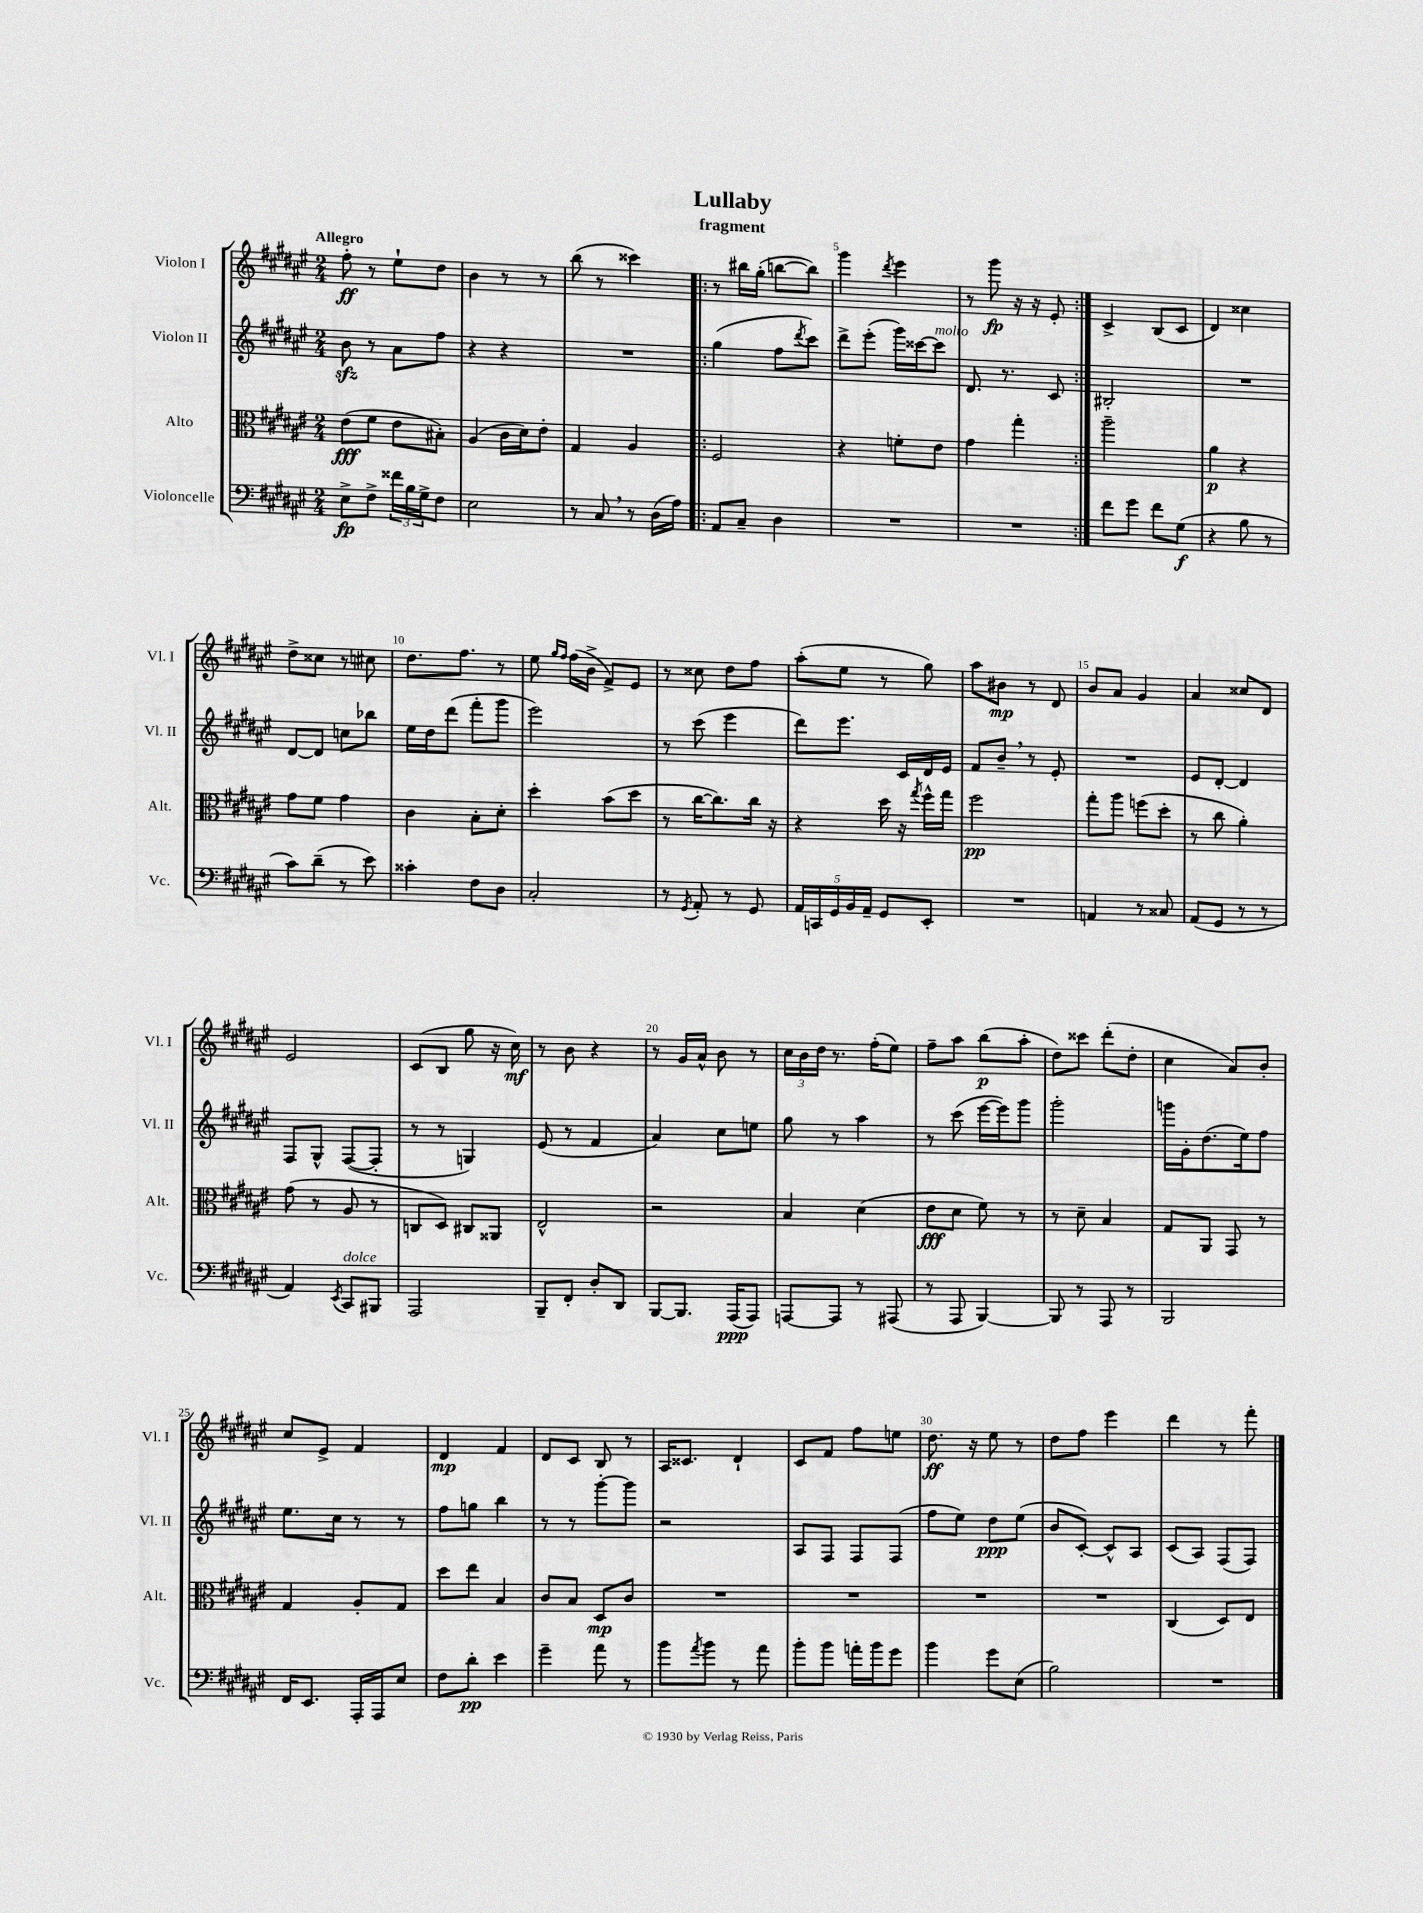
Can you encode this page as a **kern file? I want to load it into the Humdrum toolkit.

**kern	**dynam	**kern	**dynam	**kern	**dynam	**kern	**dynam
*part4	*part4	*part3	*part3	*part2	*part2	*part1	*part1
*staff4	*staff4	*staff3	*staff3	*staff2	*staff2	*staff1	*staff1
*I"Violoncelle	*	*I"Alto	*	*I"Violon II	*	*I"Violon I	*
*I'Vc.	*	*I'Alt.	*	*I'Vl. II	*	*I'Vl. I	*
*clefF4	*	*clefC3	*	*clefG2	*	*clefG2	*
*k[f#c#g#d#a#e#]	*	*k[f#c#g#d#a#e#]	*	*k[f#c#g#d#a#e#]	*	*k[f#c#g#d#a#e#]	*
*M2/4	*	*M2/4	*	*M2/4	*	*M2/4	*
=1	=1	=1	=1	=1	=1	=1	=1
!	!	!	!	!	!	!LO:TX:a:B:t=Allegro	!
8E#^\L	fp	(8e#\L	fff	8bzz\	.	8ff#'\	ff
8F#^\J	.	8f#\J	.	8r	.	8r	.
24f##X\LL	.	8e#\L	.	8a#\L	.	8ee#`\L	.
24B\	.	.	.	.	.	.	.
24G#^\J	.	.	.	.	.	.	.
8F#\J	.	8B#X'\J)	.	8ff#\J	.	8dd#\J	.
=2	=2	=2	=2	=2	=2	=2	=2
2E#\	.	(4A#/	.	4r	.	4b\	.
.	.	16c#\LL	.	4r	.	8r	.
.	.	16d#\J)	.	.	.	.	.
.	.	8e#'\J	.	.	.	8r	.
=3	=3	=3	=3	=3	=3	=3	=3
8r	.	4G#/	.	2r	.	(8bb\	.
8C#,/	.	.	.	.	.	8r	.
8r	.	4A#/	.	.	.	4ccc##X\)	.
(16D#\LL	.	.	.	.	.	.	.
16A#\JJ)	.	.	.	.	.	.	.
=4!|:	=4!|:	=4!|:	=4!|:	=4!|:	=4!|:	=4!|:	=4!|:
8AA#/L	.	2F#/	.	(4gg#\	.	8r	.
8C#~/J	.	.	.	.	.	16bb#X\LL	.
.	.	.	.	.	.	(16gg#'\JJ	.
4D#\	.	.	.	8ff#\L	.	[8bbn\L	.
.	.	.	.	8qddd#/	.	.	.
.	.	.	.	8ccc#\J)	.	8bb\J])	.
=5	=5	=5	=5	=5	=5	=5	=5
2r	.	4r	.	8ddd#^\L	.	4ggg#\	.
.	.	.	.	(8eee#'\J	.	.	.
.	.	.	.	.	.	8qddd#/	.
.	.	8fn'\L	.	16ggg#\LL)	.	4eee#\	.
.	.	.	.	[16ccc##X\J	.	.	.
!	!	!	!	!LO:TX:a:i:t=molto	!	!	!
.	.	8e#\J	.	8ccc##\J]	.	.	.
=6	=6	=6	=6	=6	=6	=6	=6
2r	.	4g#\	.	8.d#/	.	8r	.
.	.	.	.	.	.	8ggg#\	fp
.	.	.	.	8.r	.	.	.
.	.	4gg#'\	.	.	.	16r	.
.	.	.	.	.	.	16r	.
.	.	.	.	8c#/	.	8e#'/	.
=7:|!	=7:|!	=7:|!	=7:|!	=7:|!	=7:|!	=7:|!	=7:|!
8f#\L	.	2aa#~\	.	2B#X'/	.	4c#^/	.
8g#\J	.	.	.	.	.	.	.
8f#\L	.	.	.	.	.	(8B/L	.
(8G#\J	f	.	.	.	.	8c#/J	.
=8	=8	=8	=8	=8	=8	=8	=8
4r	.	4a#\	p	2r	.	4d#/)	.
8B\	.	4r	.	.	.	4cc##X\	.
8r	.	.	.	.	.	.	.
!!LO:LB:g=z
=9	=9	=9	=9	=9	=9	=9	=9
8c#\L)	.	8g#\L	.	[8d#/L	.	8dd#^\L	.
(8d#~\J	.	8f#\J	.	8d#/J]	.	8cc##X\J	.
8r	.	4g#\	.	8ccn\L	.	8r	.
8e#\)	.	.	.	8bb-X\J	.	8cc#X\	.
=10	=10	=10	=10	=10	=10	=10	=10
4c##X'\	.	4c#\	.	16ee#\LL	.	8.dd#\L	.
.	.	.	.	16dd#\J	.	.	.
.	.	.	.	(8ddd#\J	.	.	.
.	.	.	.	.	.	8.ff#\J	.
8F#\L	.	8B'\L	.	8fff#'\L	.	.	.
8D#\J	.	8d#'\J	.	8ggg#\J	.	8r	.
=11	=11	=11	=11	=11	=11	=11	=11
2C#'/	.	4dd#'\	.	2eee#\)	.	8ee#\	.
.	.	.	.	.	.	16qqgg#/LL	.
.	.	.	.	.	.	16qqff#/JJ	.
.	.	.	.	.	.	(16ff#\LL	.
.	.	.	.	.	.	16b^\JJ	.
.	.	(8b\L	.	.	.	8f#^/L)	.
.	.	8dd#\J	.	.	.	8e#/J	.
=12	=12	=12	=12	=12	=12	=12	=12
8r	.	8r	.	8r	.	8r	.
8qGG#/	.	.	.	.	.	.	.
8AA#'/	.	[16cc#\KL	.	(8ccc#\	.	8cc##X\	.
.	.	8.cc#\])	.	.	.	.	.
8r	.	.	.	4eee#\	.	8dd#\L	.
8GG#/	.	16cc#\Jk	.	.	.	8ff#\J	.
.	.	16r	.	.	.	.	.
=13	=13	=13	=13	=13	=13	=13	=13
20AA#/LL	.	4r	.	8ddd#\L)	.	(8aa#'\L	.
20CCn/	.	.	.	.	.	.	.
20GG#/	.	.	.	.	.	.	.
.	.	.	.	8.eee#\J	.	8ee#\J	.
20BB/	.	.	.	.	.	.	.
20AA#~/JJ	.	.	.	.	.	.	.
8GG#/L	.	16dd#\	.	.	.	8r	.
.	.	16r	.	16c#/LL	.	.	.
.	.	8qgg#/	.	.	.	.	.
8EE#'/J	.	16ff#^^\LL	.	16d#/	.	8gg#\)	.
.	.	16gg#\JJ	.	16e#/JJ	.	.	.
=14	=14	=14	=14	=14	=14	=14	=14
2r	.	2ff#\	pp	8f#/L	.	8aa#\L	.
.	.	.	.	8b~,/J	.	8b#X\J	mp
.	.	.	.	8r	.	8r	.
.	.	.	.	8e#'/	.	8d#/	.
=15	=15	=15	=15	=15	=15	=15	=15
4AAn/	.	8gg#'\L	.	2r	.	8b/L	.
.	.	8aa#\J	.	.	.	8a#/J	.
8r	.	(8ffn\L	.	.	.	4g#/	.
8C##X/	.	8dd#'\J	.	.	.	.	.
=16	=16	=16	=16	=16	=16	=16	=16
(8AA#/L	.	8r	.	8e#/L	.	4a#/	.
8GG#/J	.	8cc#\	.	[8d#'/J	.	.	.
8r	.	4a#'\)	.	4d#/]	.	8cc##X/L	.
8r	.	.	.	.	.	8d#/J	.
!!LO:LB:g=z
=17	=17	=17	=17	=17	=17	=17	=17
4AA#/)	.	(8g#\	.	8F#/L	.	2e#/	.
.	.	8r	.	8G#^^/J	.	.	.
8qEE#/	.	.	.	.	.	.	.
!LO:TX:a:i:t=dolce	!	!	!	!	!	!	!
8CC#/L	.	8A#/	.	([8F#/L	.	.	.
8BBB#X/J	.	8r	.	8F#'/J]	.	.	.
=18	=18	=18	=18	=18	=18	=18	=18
2AAA#/	.	8Cn/L	.	8r	.	(8c#/L	.
.	.	8D#/J)	.	8r	.	8B/J	.
.	.	8C#X/L	.	4Gn/)	.	8gg#\	.
.	.	8AA##X/J	.	.	.	16r	.
.	.	.	.	.	.	16cc#\)	mf
=19	=19	=19	=19	=19	=19	=19	=19
8BBB~/L	.	2E#^^/	.	(8e#/	.	8r	.
8FF#'/J	.	.	.	8r	.	8b\	.
8D#'/L	.	.	.	4f#/	.	4r	.
8DD#/J	.	.	.	.	.	.	.
=20	=20	=20	=20	=20	=20	=20	=20
[8BBB/L	.	2r	.	4a#/)	.	8r	.
8.BBB/J]	.	.	.	.	.	16g#/LL	.
.	.	.	.	.	.	16a#^^/JJ	.
.	.	.	.	8cc#\L	.	8b\	.
(16AAA#/KL	ppp	.	.	.	.	.	.
8AAA#/J)	.	.	.	8een\J	.	8r	.
=21	=21	=21	=21	=21	=21	=21	=21
[8AAAn/L	.	4B/	.	8gg#\	.	24cc#\LL	.
.	.	.	.	.	.	24b\	.
.	.	.	.	.	.	24dd#\JJ	.
8AAA/J]	.	.	.	8r	.	8.r	.
8r	.	(4d#\	.	4aa#\	.	.	.
.	.	.	.	.	.	(16ff#'\KL	.
(8AAA#X/	.	.	.	.	.	8ee#\J)	.
=22	=22	=22	=22	=22	=22	=22	=22
8r	.	8e#\L	fff	8r	.	8ff#~\L	.
8AAA#/	.	8d#\J	.	(8ccc#\	.	8aa#\J	.
[4BBB/)	.	8f#\)	.	[16eee#\LL	.	(8bb\L	p
.	.	.	.	16eee#\J])	.	.	.
.	.	8r	.	8ggg#\J	.	8aa#'\J	.
=23	=23	=23	=23	=23	=23	=23	=23
8BBB/]	.	8r	.	2ggg#'\	.	8dd#\L)	.
8r	.	8d#~\	.	.	.	8ccc##X\J	.
8AAA#/	.	4B/	.	.	.	(8ddd#'\L	.
8r	.	.	.	.	.	8dd#'\J	.
=24	=24	=24	=24	=24	=24	=24	=24
2BBB/	.	8G#/L	.	16gggn\LL	.	4cc#\	.
.	.	.	.	16g#'\J	.	.	.
.	.	8AA#/J	.	(8.dd#\	.	.	.
.	.	8GG#/	.	.	.	8a#/L)	.
.	.	.	.	16ee#\k)	.	.	.
.	.	8r	.	8ff#\J	.	8b'/J	.
!!LO:LB:g=z
=25	=25	=25	=25	=25	=25	=25	=25
16FF#/KL	.	4G#/	.	8.ee#\L	.	8cc#/L	.
8.EE#/J	.	.	.	.	.	.	.
.	.	.	.	.	.	8e#^/J	.
.	.	.	.	16cc#\Jk	.	.	.
16AAA#'/LL	.	8A#'/L	.	8r	.	4f#/	.
16AAA#/J	.	.	.	.	.	.	.
8E#/J	.	8G#/J	.	8r	.	.	.
=26	=26	=26	=26	=26	=26	=26	=26
8F#\L	.	8dd#\L	.	8ff#\L	.	4d#/	mp
8d#'\J	pp	8ee#\J	.	8ggn\J	.	.	.
4e#\	.	4B/	.	4bb\	.	4f#/	.
=27	=27	=27	=27	=27	=27	=27	=27
4g#~\	.	8c#/L	.	8r	.	8d#/L	.
.	.	8B/J	.	8r	.	8c#/J	.
8a#\	.	8D#/L	mp	[8ggg#'\L	.	8B/	.
8r	.	8c#/J	.	8ggg#\J]	.	8r	.
=28	=28	=28	=28	=28	=28	=28	=28
8b\L	.	2r	.	2r	.	16A#/KL	.
.	.	.	.	.	.	8.c##X/J	.
8qa#/	.	.	.	.	.	.	.
8b\J	.	.	.	.	.	.	.
8r	.	.	.	.	.	4d#`/	.
8a#\	.	.	.	.	.	.	.
=29	=29	=29	=29	=29	=29	=29	=29
8b'\L	.	2r	.	8A#/L	.	8c#/L	.
8b\J	.	.	.	8F#/J	.	8f#/J	.
16an'\LL	.	.	.	8F#/L	.	8ff#\L	.
16b\J	.	.	.	.	.	.	.
8g#\J	.	.	.	(8F#/J	.	8een\J	.
=30	=30	=30	=30	=30	=30	=30	=30
4b\	.	2r	.	8ff#\L	.	8.dd#\	ff
.	.	.	.	8ee#\J)	.	.	.
.	.	.	.	.	.	16r	.
8g#\L	.	.	.	8dd#\L	ppp	8ee#\	.
(8E#\J	.	.	.	(8ee#\J	.	8r	.
=31	=31	=31	=31	=31	=31	=31	=31
2B\)	.	2r	.	8b/L	.	8dd#\L	.
.	.	.	.	[8c#'/J)	.	8ff#\J	.
.	.	.	.	8c#^^/L]	.	4eee#\	.
.	.	.	.	8A#/J	.	.	.
=32	=32	=32	=32	=32	=32	=32	=32
2r	.	(4C#/	.	(8c#/L	.	4ddd#\	.
.	.	.	.	8A#/J)	.	.	.
.	.	8D#/L)	.	(8F#/L	.	8r	.
.	.	8E#/J	.	8F#/J)	.	8fff#'\	.
==	==	==	==	==	==	==	==
*-	*-	*-	*-	*-	*-	*-	*-
